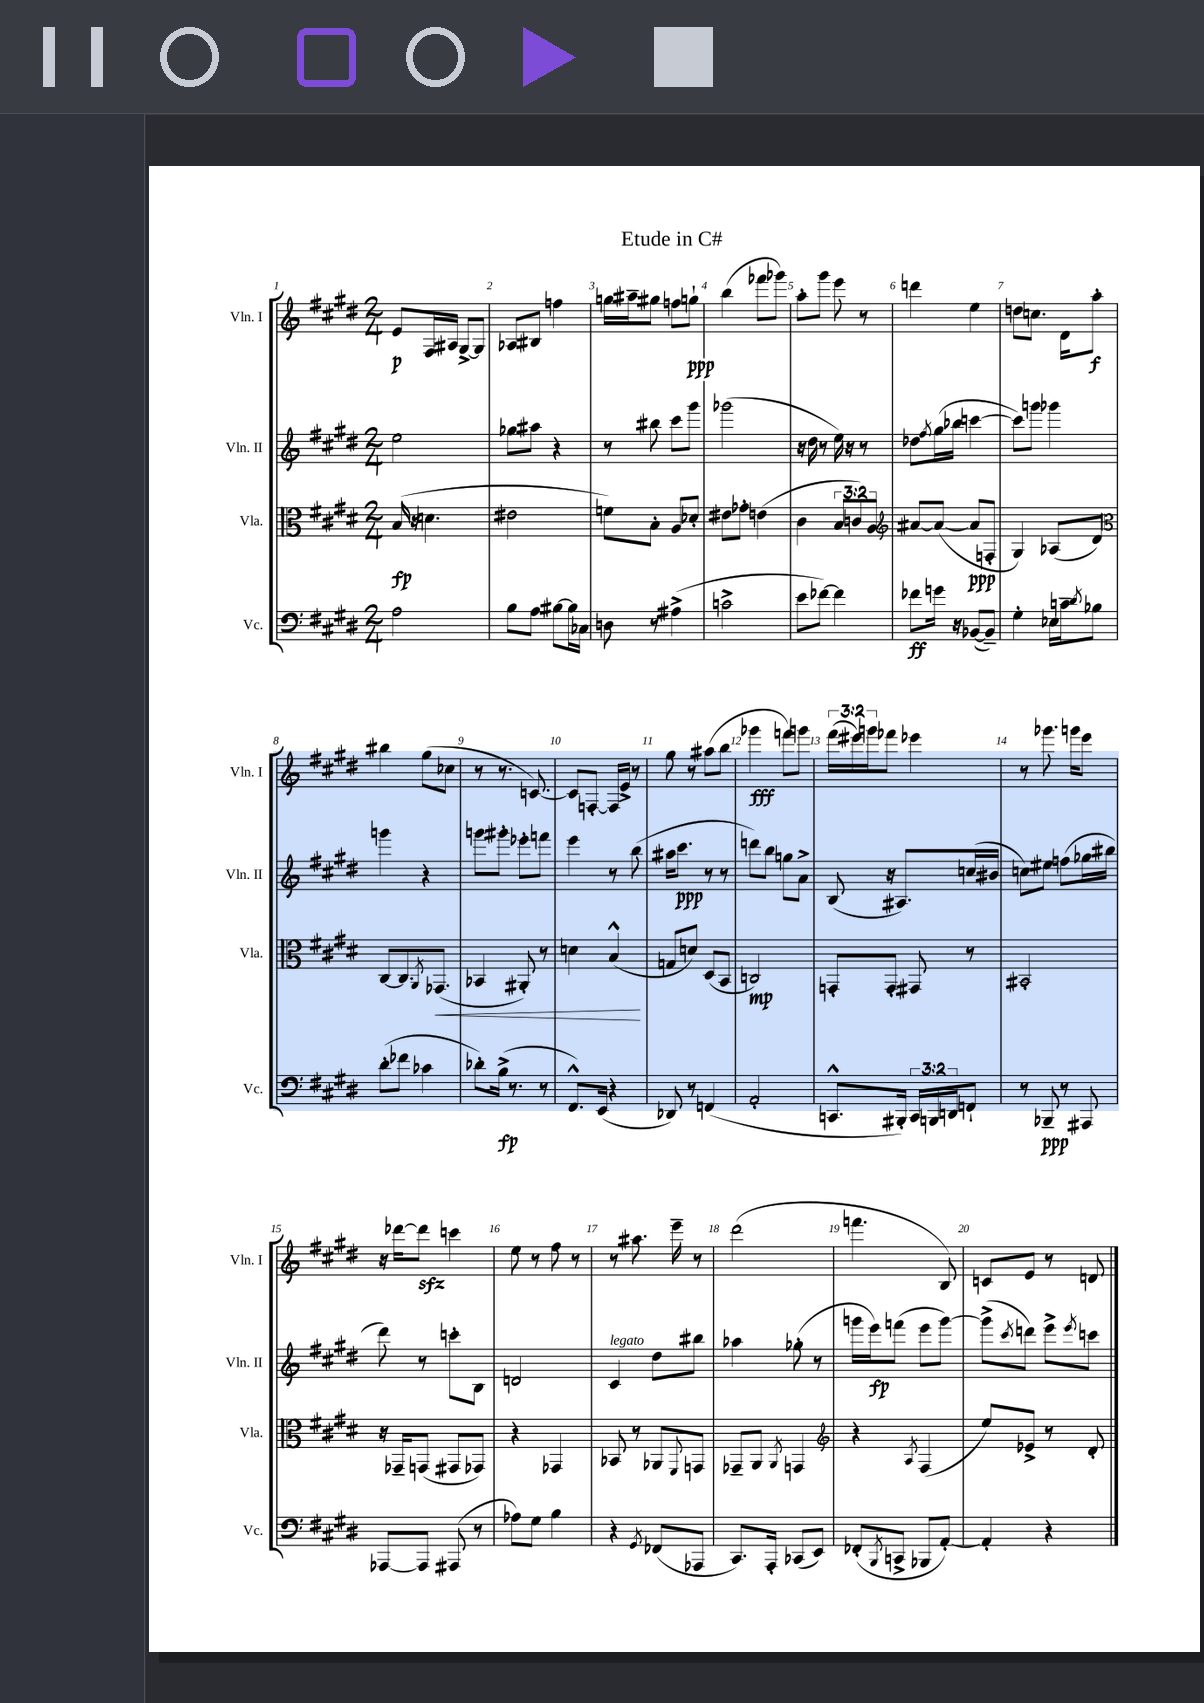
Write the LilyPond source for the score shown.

\header { title = "Etude in C#" }
<<
\new StaffGroup <<
\new Staff = "s0" \with { instrumentName = "Vln. I" shortInstrumentName = "Vln. I" } {
    \clef treble \key e \major \numericTimeSignature \time 2/4 \override Staff.TupletNumber.text = #tuplet-number::calc-fraction-text
    e'8\p fis16 ais16 gis8~-> gis8 |
    aes8 bis8 f''4 |
    g''16 ais''16-- gis''8 f''8 g''8-!\ppp |
    b''4( fes'''8 ges'''8) |
    a''8-. gis'''8 e'''8 r8 |
    d'''4 e''4 |
    d''8 c''8. dis'16 a''8-.\f |
    bis''4 gis''8( ces''8 |
    r8 r8. c'8.~) |
    c'8 f8~-. f16 e'16-> r8 |
    gis''8 r8 ais''8( b''8 |
    ges'''4\fff f'''8) g'''8 |
    \tuplet 3/2 { fis'''16( eis'''16) g'''16 } fes'''8 ees'''4 |
    r8 ges'''8. g'''16 e'''8 |
    r16 des'''16~ des'''8\sfz c'''4 |
    e''8 r8 fis''8 r8 |
    r8 ais''8. e'''16-- r8 |
    dis'''2( |
    f'''4. b8) |
    c'8 e'8 r8 d'8 \bar "|." |
}
\new Staff = "s1" \with { instrumentName = "Vln. II" shortInstrumentName = "Vln. II" } {
    \clef treble \key e \major \numericTimeSignature \time 2/4
    e''2 |
    ges''8 ais''8 r4 |
    r8 bis''8 cis'''8 gis'''8 |
    ges'''2( |
    r16 dis''16 r8 e''16) r16 r8 |
    des''8 \acciaccatura { fis''8 } gis''16( bes''16 c'''4~ |
    c'''8) g'''8 ges'''4 |
    g'''4 r4 |
    g'''8 gis'''8-. ees'''8-. f'''8 |
    e'''4 r8 b''8( |
    ais''16 cis'''8.\ppp r8 r8 |
    d'''8) b''8 g''8 a'8-> |
    b8( r16 ais8.) c''16( bis'16 |
    c''8) eis''8 f''8( ges''16 bis''16 |
    dis'''8) r8 c'''8-. b8 |
    d'2 |
    cis'4^\markup { \italic "legato" } dis''8 bis''8 |
    aes''4 ges''8-.( r8 |
    g'''16 e'''16\fp) f'''8( e'''8 g'''8~) |
    g'''8->( \acciaccatura { cis'''8 } d'''8) e'''8-> \acciaccatura { e'''8 } c'''8 \bar "|." |
}
\new Staff = "s2" \with { instrumentName = "Vla." shortInstrumentName = "Vla." } {
    \clef alto \key e \major \numericTimeSignature \time 2/4 \override Staff.TupletNumber.text = #tuplet-number::calc-fraction-text
    b16\fp( r16 d'4. |
    eis'2 |
    f'8) b8-. a8 des'8-. |
    eis'8 ges'8-. e'4( |
    cis'4 \tuplet 3/2 { b8 c'8) a8 } |
    \clef treble ais'8~ ais'8~( ais'8\ppp f8-. |
    gis4) aes8( dis'8) |
    \clef alto cis8~ cis8. \acciaccatura { a,8 } ges,8.\<( |
    bes,4 ais,8-.) r8 |
    d'4 b4-^\!( |
    g8 d'8) dis8( b,8 |
    c2\mp) |
    g,8-. g,8-. gis,8 r8 |
    bis,2-. |
    r16 ges,16-- g,8( gis,8 ges,8) |
    r4 ges,4 |
    bes,8 r8 aes,8 \appoggiatura { fis,8 } g,8 |
    ges,8-- a,8 \acciaccatura { a,8 } g,4 |
    \clef treble r4 \acciaccatura { a8 } fis4( |
    e''8) ees'8-> r8 dis'8-. \bar "|." |
}
\new Staff = "s3" \with { instrumentName = "Vc." shortInstrumentName = "Vc." } {
    \clef bass \key e \major \numericTimeSignature \time 2/4 \override Staff.TupletNumber.text = #tuplet-number::calc-fraction-text
    a2 |
    b8 a8 bis8~ bis16 ces16 |
    d8 r8 ais4->( |
    c'2-> |
    e'8 fes'8~) fes'4 |
    fes'8\ff g'16 r16 bes,8~( bes,8--) |
    gis4-. ees16 c'16-- \acciaccatura { dis'8 } bes8 |
    dis'8-.( fes'8 ces'4 |
    des'8-.) b16->\fp( r8. r8 |
    fis,8.-^) e,16( r4 |
    des,8) r8 f,4( |
    a,2-. |
    c,8.-^ bis,,16-.) \tuplet 3/2 { c,16 b,,16 d,16 } f,8-! |
    r8 bes,,8--\ppp r8 ais,,8 |
    aes,,8~ aes,,8 ais,,8( r8 |
    aes8) gis8 b4 |
    r4 \acciaccatura { gis,8 } fes,8( aes,,8 |
    cis,8.) a,,16-. ces,8( e,8) |
    fes,8-.( \acciaccatura { b,,8 } c,8-> bes,,8 a,8~-.) |
    a,4-. r4 \bar "|." |
}
>>
>>
\layout { \context { \Score \override BarNumber.break-visibility = ##(#f #t #t) barNumberVisibility = #all-bar-numbers-visible } }
